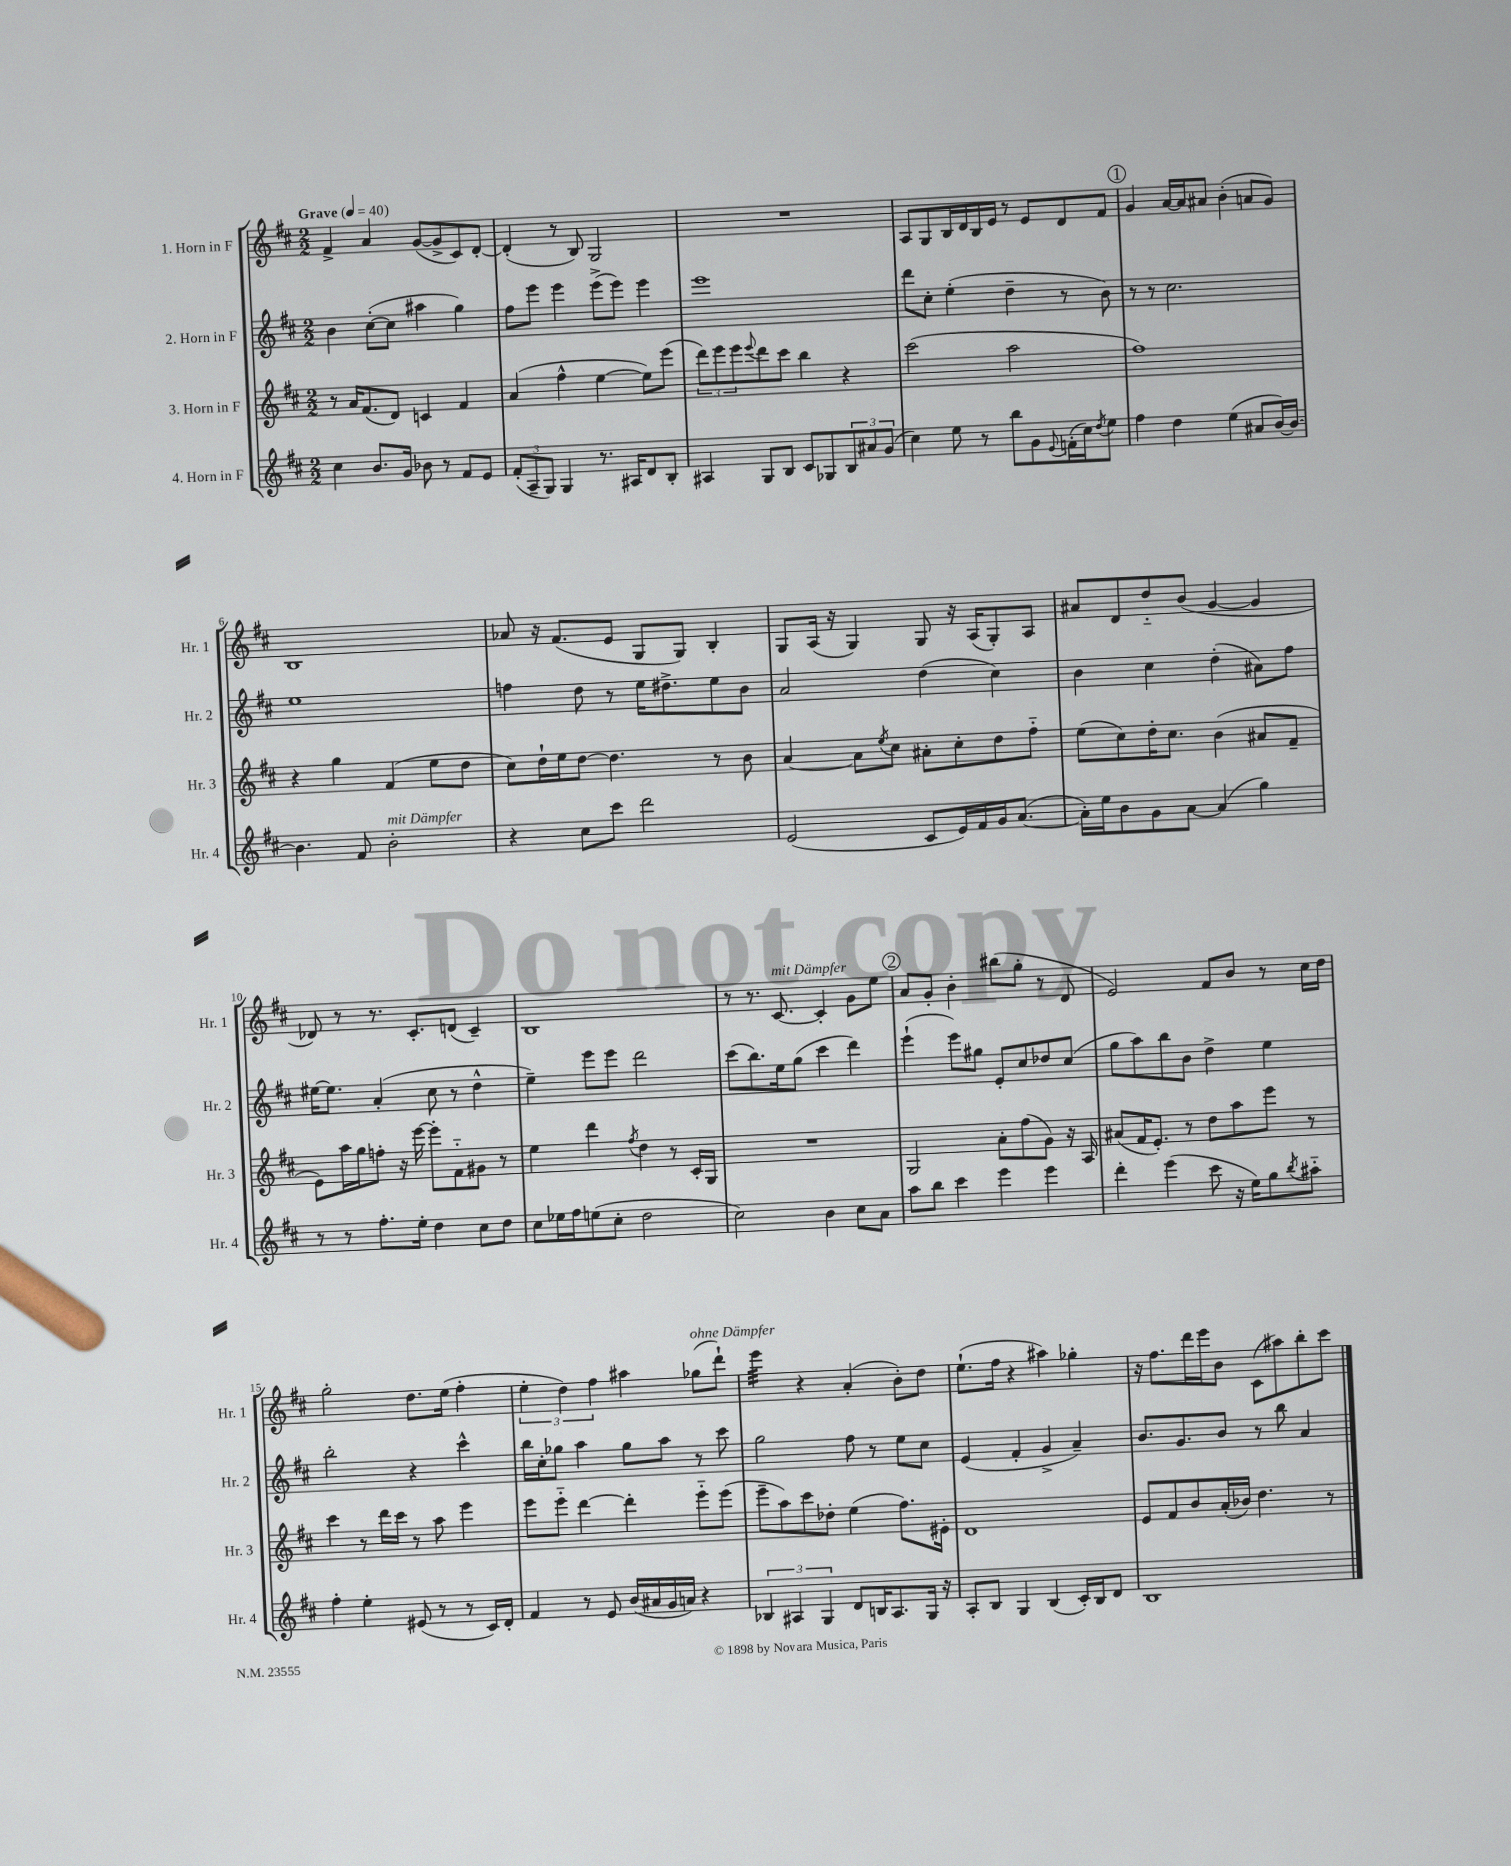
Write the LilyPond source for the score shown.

<<
\new StaffGroup <<
\new Staff = "s0" \with { instrumentName = "1. Horn in F" shortInstrumentName = "Hr. 1" } {
    \clef treble \key d \major \numericTimeSignature \time 2/2 \tempo "Grave" 4 = 40
    fis'4-> a'4 g'8~( g'8-> cis'8) d'8~-. |
    d'4-.( r8 b8) g2 |
    R1 |
    a8 g8 b16 d'16 b16 e'16 r8 e'8 d'8 fis'8 |
    \mark \markup { \circle "1" } g'4 a'16~ a'16 ais'8 b'4-.( a'8 g'8) |
    b1 |
    aes'8 r16 fis'8.( e'8 g8 g8) b4-. |
    g8 a16( r16 g4) g8 r16 a16( g8-.) a8 |
    ais'8 d'8 d''8-_ b'8( g'4~ g'4 |
    des'8) r8 r8. cis'8.-. d'8( cis'4--) |
    b1 |
    r8 r8. cis'8.~^\markup { \italic "mit Dämpfer" } cis'4-. g'8 e''8 |
    \mark \markup { \circle "2" } a'8 g'8-. b'4-. bis''8( g''8-. r8 d'8 |
    e'2) fis'8 b'8 r8 cis''16 d''16 |
    g''2-. d''8. e''16( fis''4-. |
    \tuplet 3/2 { e''4-. d''4) fis''4 } ais''4 ges''8^\markup { \italic "ohne Dämpfer" }( d'''8-!) |
    e'''4:32 r4 a'4-.( b'8-.) d''8 |
    e''8.-!( fis''16 r4 ais''4) ges''4-. |
    r16 fis''8. d'''16 e'''16 b'8 cis'8( ais''8) b''8-. cis'''8 \bar "|." |
}
\new Staff = "s1" \with { instrumentName = "2. Horn in F" shortInstrumentName = "Hr. 2" } {
    \clef treble \key d \major \numericTimeSignature \time 2/2
    b'4 cis''8~-.( cis''8 ais''4 g''4) |
    fis''8 e'''8 e'''4 e'''8->( e'''8) e'''4 |
    e'''1 |
    d'''8 cis''8-. e''4-.( d''4-- r8 b'8) |
    \mark \markup { \circle "1" } r8 r8 cis''2. |
    e''1 |
    f''4 d''8 r8 e''16 dis''8.-> e''8 b'8 |
    a'2 d''4( cis''4) |
    b'4 cis''4 d''4-.( ais'8) fis''8 |
    eis''16~ eis''8. a'4-.( cis''8 r8 d''4-^ |
    e''4--) e'''8 e'''8 d'''2 |
    cis'''8( b''8.) e''16 g''8( cis'''4 d'''4) |
    \mark \markup { \circle "2" } e'''4-!( e'''8) gis''8 e'8-. cis''8 des''8 cis''8( |
    g''8 a''8) b''8 b'8 d''4-> e''4 |
    b''2-. r4 cis'''4-^ |
    b''16 cis''16-. ges''8 a''4 ges''8 a''8 r8 cis'''8 |
    g''2 fis''8 r8 e''8 cis''8 |
    e'4( fis'4-. g'4-> a'4--) |
    b'8. g'8. b'8 r8 b''8 a'4 \bar "|." |
}
\new Staff = "s2" \with { instrumentName = "3. Horn in F" shortInstrumentName = "Hr. 3" } {
    \clef treble \key d \major \numericTimeSignature \time 2/2
    r8 a'16 fis'8.( d'8) c'4 fis'4 |
    a'4( fis''4-^ e''4~ e''8) e'''8( |
    \tuplet 3/2 { d'''8) e'''8 e'''8 } \appoggiatura { e'''8 } d'''8 cis'''8 b''4 r4 |
    cis'''2( a''2 |
    \mark \markup { \circle "1" } fis''1) |
    r4 g''4 fis'4( e''8 d''8 |
    cis''8) d''16-! e''16 d''8~ d''4. r8 b'8 |
    a'4~ a'8 \acciaccatura { e''8 } cis''8 ais'8-. cis''8-. d''8 fis''8-_ |
    e''8( cis''8) d''16-. cis''8. b'4( ais'8 fis'8-- |
    e'8) a''16 g''16 f''8-. r16 e'''16~ e'''8-. fis'8-_ gis'8 r8 |
    e''4 d'''4 \acciaccatura { fis''8 } d''4 r8 cis'16-. g16 |
    R1 |
    \mark \markup { \circle "2" } g2 a'8-. fis''8( g'8) r16 a16 |
    ais'8( fis'16 e'8.-.) r8 d''8 a''8 e'''8 r8 |
    cis'''4 r8 d'''16 cis'''16 r8 a''8 e'''4 |
    e'''8 e'''8-_ d'''4~ d'''4-. e'''8-_ e'''8( |
    e'''8-- a''8) cis'''8 des''8-. e''4( fis''8.) eis'16-. |
    d'1 |
    e'8 fis'8 b'8 a'16-.( bes'16) d''4. r8 \bar "|." |
}
\new Staff = "s3" \with { instrumentName = "4. Horn in F" shortInstrumentName = "Hr. 4" } {
    \clef treble \key d \major \numericTimeSignature \time 2/2
    cis''4 b'8. g'16 bes'8 r8 fis'8 e'8 |
    \tuplet 3/2 { fis'8-.( a8-- g8) } g4 r8. ais16 d'8 b8-. |
    ais4 g8 b8 cis'8 ges8 \tuplet 3/2 { b8 ais'8 g'8( } |
    cis''4) e''8 r8 b''8 g'8 \appoggiatura { e'8 } f'16-.( cis''16) \acciaccatura { d''8 } e''8 |
    \mark \markup { \circle "1" } fis''4 d''4 e''4( ais'8 b'16~) b'16~ |
    b'4. fis'8 b'2-.^\markup { \italic "mit Dämpfer" } |
    r4 cis''8 cis'''8 d'''2 |
    e'2( cis'8 e'16) fis'16 g'16 a'8.~( |
    a'16-.) e''16 b'8 g'8 a'8~ a'4( g''4) |
    r8 r8 fis''8.-. e''16-. d''4 cis''8 d''8 |
    cis''8 ees''16 fis''16 e''8( cis''8-. d''2 |
    cis''2) b'4 cis''8 a'8 |
    \mark \markup { \circle "2" } a''8 b''8 cis'''4 e'''4 e'''4 |
    d'''4-. e'''4( cis'''8 r16 e''16) g''8 \acciaccatura { b''8 } ais''8-_ |
    fis''4-. e''4-. eis'8( r8 r8 cis'16) d'16-. |
    fis'4 r8 e'8 b'16( ais'16 g'16 a'16) r4 |
    \tuplet 3/2 { bes4 ais4 g4 } d'8 b16 ais8. g16 r16 |
    a8-. b8 g4 b4( cis'16-.) b16 d'8 |
    b1 \bar "|." |
}
>>
>>
